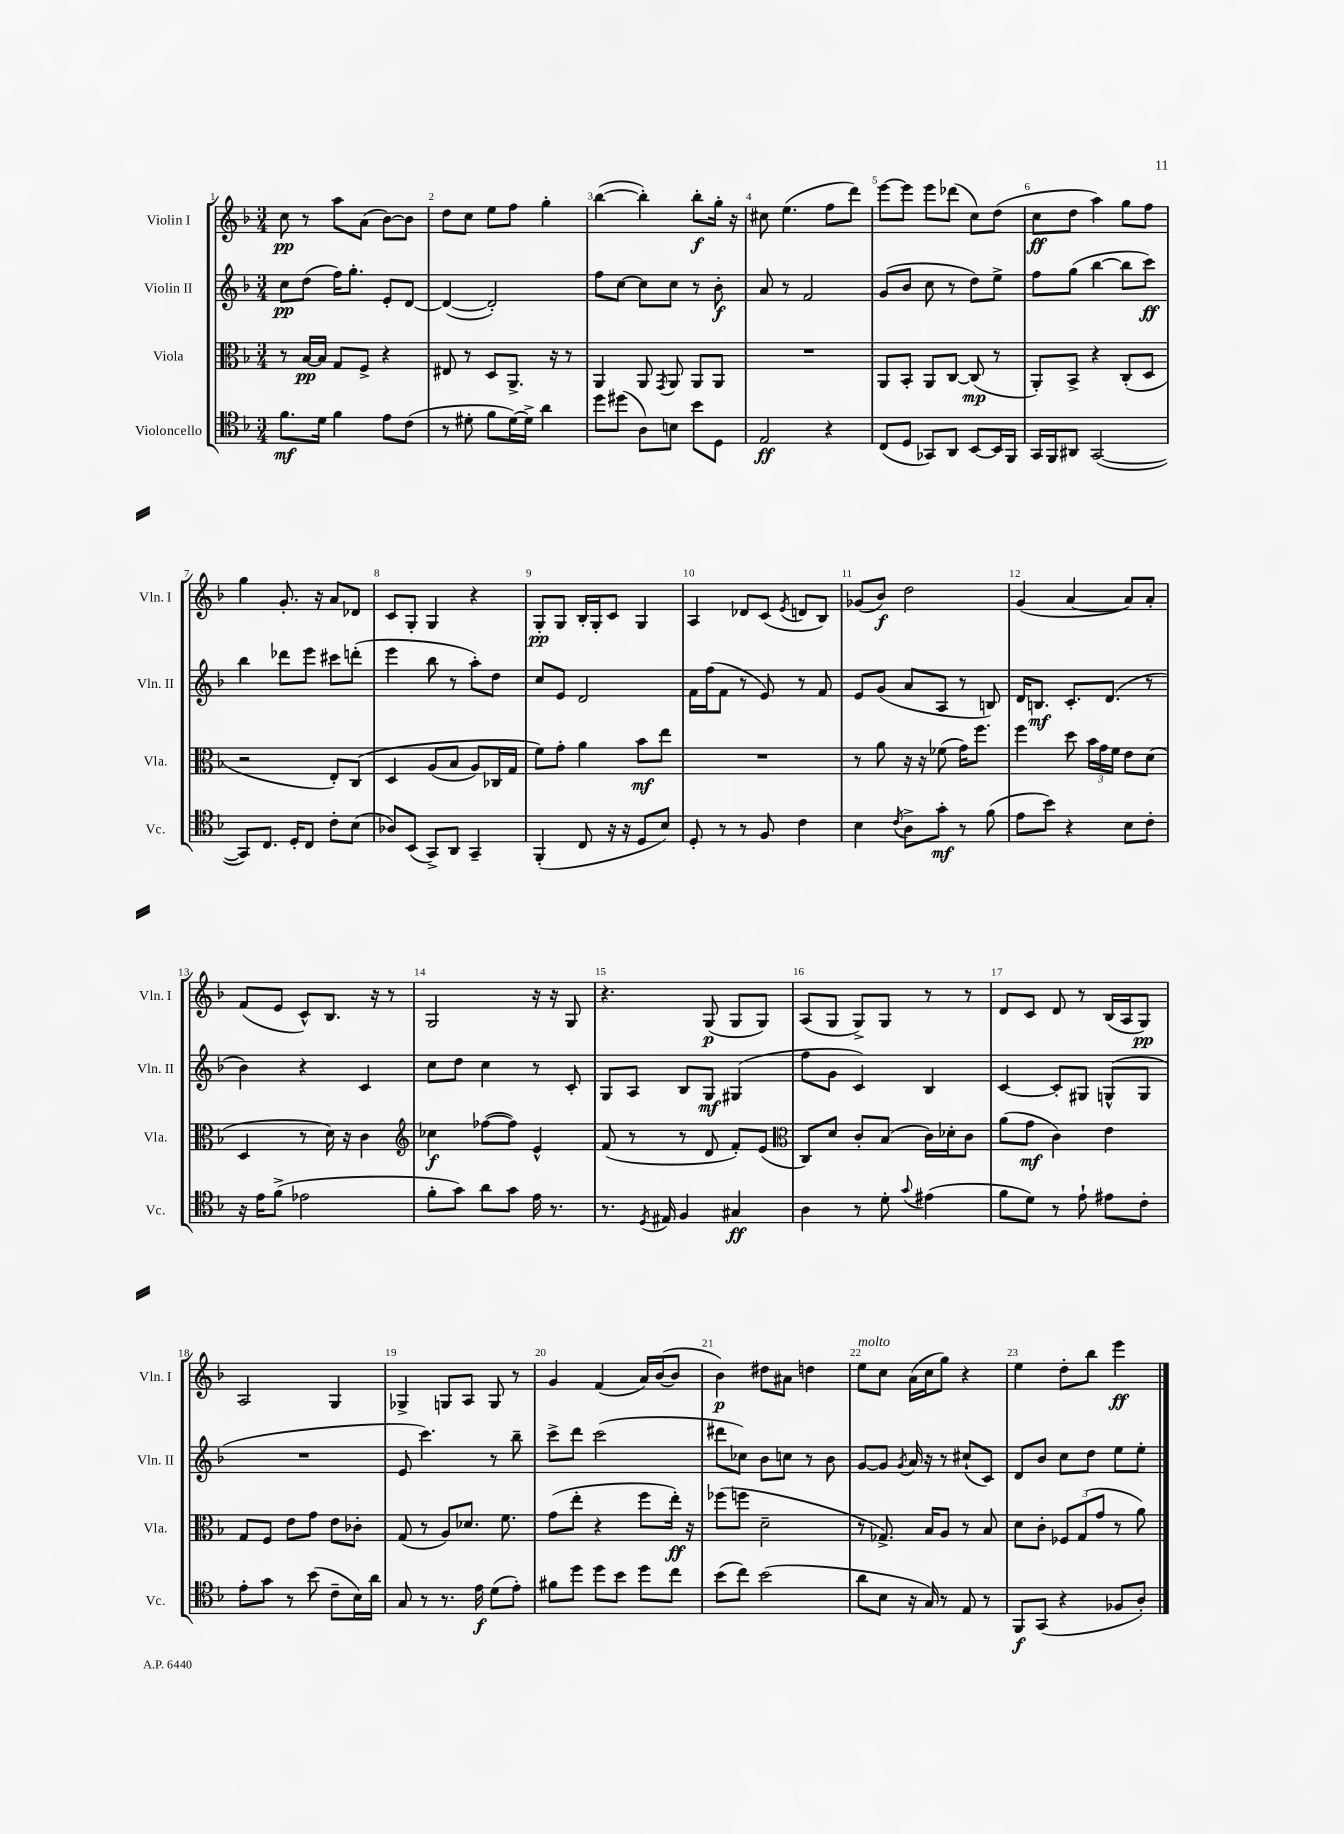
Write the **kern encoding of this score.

**kern	**dynam	**kern	**dynam	**kern	**dynam	**kern	**dynam
*part4	*part4	*part3	*part3	*part2	*part2	*part1	*part1
*staff4	*staff4	*staff3	*staff3	*staff2	*staff2	*staff1	*staff1
*I"Violoncello	*	*I"Viola	*	*I"Violin II	*	*I"Violin I	*
*I'Vc.	*	*I'Vla.	*	*I'Vln. II	*	*I'Vln. I	*
*clefC4	*	*clefC3	*	*clefG2	*	*clefG2	*
*k[b-]	*	*k[b-]	*	*k[b-]	*	*k[b-]	*
*M3/4	*	*M3/4	*	*M3/4	*	*M3/4	*
=1	=1	=1	=1	=1	=1	=1	=1
8.f\L	mf	8r	.	8cc\L	pp	8cc\	pp
.	.	[16B-/LL	pp	(8dd\J	.	8r	.
16d\Jk	.	16B-/JJ]	.	.	.	.	.
4f\	.	8G/L	.	16ff\KL)	.	8aa\L	.
.	.	.	.	8.gg'\J	.	.	.
.	.	8F^/J	.	.	.	(8a\J	.
8e\L	.	4r	.	8e'/L	.	[8b-\L)	.
(8c\J	.	.	.	[8d/J	.	8b-\J]	.
=2	=2	=2	=2	=2	=2	=2	=2
8r	.	8E#X/	.	(4d/_	.	8dd\L	.
8d#X'\	.	8r	.	.	.	8cc\J	.
8f\L	.	8D/L	.	2d'/])	.	8ee\L	.
[16d#\L)	.	8.AA^/J	.	.	.	8ff\J	.
16d#^\JJ]	.	.	.	.	.	.	.
4a\	.	.	.	.	.	4gg'\	.
.	.	16r	.	.	.	.	.
.	.	8r	.	.	.	.	.
=3	=3	=3	=3	=3	=3	=3	=3
8dd\L	.	4AA/	.	8ff\L	.	([4bb-\	.
(8dd#X\J	.	.	.	[8cc\J	.	.	.
8A\L)	.	8AA/	.	8cc\L]	.	4bb-'\])	.
.	.	8qGG/	.	.	.	.	.
8Bn\J	.	8AA/	.	8cc\J	.	.	.
8b-\L	.	8AA/L	.	8r	.	8bb-'\L	f
8D\J	.	8AA/J	.	8b-'\	f	16gg'\Jk	.
.	.	.	.	.	.	16r	.
=4	=4	=4	=4	=4	=4	=4	=4
2E/	ff	2.r	.	8a/	.	8cc#X\	.
.	.	.	.	8r	.	(4.ee\	.
.	.	.	.	2f/	.	.	.
4r	.	.	.	.	.	8ff\L	.
.	.	.	.	.	.	8ddd\J)	.
=5	=5	=5	=5	=5	=5	=5	=5
(8C/L	.	8AA/L	.	(8g/L	.	[8eee\L	.
8D/J	.	8BB-'/J	.	8b-/J	.	8eee\J]	.
8GG-X/L)	.	8AA/L	.	8cc\	.	8eee\L	.
8AA/J	.	[8C/J	.	8r	.	(8ddd-X\J	.
[8BB-/L	.	(8C/]	mp	8dd\L)	.	8cc\L)	.
16BB-/L]	.	8r	.	8ee^\J	.	(8dd\J	.
16FF/JJ	.	.	.	.	.	.	.
=6	=6	=6	=6	=6	=6	=6	=6
16GG/LL	.	8AA'/L)	.	8ff\L	.	8cc\L	ff
16FF/J	.	.	.	.	.	.	.
8AA#X/J	.	8BB-^/J	.	(8gg\J	.	8dd\J	.
([2GG/	.	4r	.	[4bb-\	.	4aa\)	.
.	.	(8C'/L	.	8bb-\L]	.	8gg\L	.
.	.	8D/J	.	8ccc\J)	ff	8ff\J	.
!!LO:LB:g=z
=7	=7	=7	=7	=7	=7	=7	=7
8GG/L])	.	2r	.	4bb-\	.	4gg\	.
8.C/J	.	.	.	.	.	.	.
.	.	.	.	8ddd-X\L	.	8.g'/	.
16D'/KL	.	.	.	.	.	.	.
8C/J	.	.	.	8eee\J	.	.	.
.	.	.	.	.	.	16r	.
8c'\L	.	8E'/L)	.	8ccc#X\L	.	8a/L	.
(8B-\J	.	(8C/J	.	(8dddn'\J	.	8d-X/J	.
=8	=8	=8	=8	=8	=8	=8	=8
8A-X/L)	.	4D/	.	4eee\	.	8c/L	.
(8BB-/J	.	.	.	.	.	8G'/J	.
8GG^/L)	.	(8A/L	.	8bb-\	.	4G/	.
8AA/J	.	8B-/J	.	8r	.	.	.
4GG~/	.	8A/L)	.	8aa'\L)	.	4r	.
.	.	16C-X/L	.	8dd\J	.	.	.
.	.	16G/JJ	.	.	.	.	.
=9	=9	=9	=9	=9	=9	=9	=9
(4FF'/	.	8f\L)	.	8cc/L	.	8G'/L	pp
.	.	8g'\J	.	8e/J	.	8G/J	.
8C/	.	4a\	.	2d/	.	16B-'/LL	.
.	.	.	.	.	.	16G'/J	.
16r	.	.	.	.	.	8c/J	.
16r	.	.	.	.	.	.	.
8D/L	.	8b-\L	mf	.	.	4G/	.
8B-/J)	.	8ee\J	.	.	.	.	.
=10	=10	=10	=10	=10	=10	=10	=10
8D'/	.	2.r	.	16f\LL	.	4A/	.
.	.	.	.	(16ff\J	.	.	.
8r	.	.	.	8f\J	.	.	.
8r	.	.	.	8r	.	8d-X/L	.
8F/	.	.	.	8e/)	.	(8c/J	.
.	.	.	.	.	.	8qe/	.
4c\	.	.	.	8r	.	8dn/L	.
.	.	.	.	8f/	.	8B-/J)	.
=11	=11	=11	=11	=11	=11	=11	=11
4B-\	.	8r	.	8e/L	.	(8g-X/L	.
.	.	8a\	.	(8g/J	.	8b-/J)	f
8qc/	.	.	.	.	.	.	.
8A^\L	.	16r	.	8a/L	.	2dd\	.
.	.	16r	.	.	.	.	.
8g'\J	mf	(8f-X\	.	8A/J	.	.	.
8r	.	16g\KL)	.	8r	.	.	.
.	.	8.ff\J	.	.	.	.	.
(8f\	.	.	.	8Bn/)	.	.	.
=12	=12	=12	=12	=12	=12	=12	=12
8e\L	.	4ff\	.	16d/KL	.	(4g/	.
.	.	.	.	8.Bn/J	mf	.	.
8b-\J)	.	.	.	.	.	.	.
4r	.	8dd\	.	8.c'/L	.	[4a/	.
.	.	24b-\LL	.	.	.	.	.
.	.	24g\	.	.	.	.	.
.	.	.	.	(8.d/J	.	.	.
.	.	24f\JJ	.	.	.	.	.
8B-\L	.	8e\L	.	.	.	8a/L])	.
8c'\J	.	(8d\J	.	8r	.	8a'/J	.
!!LO:LB:g=z
=13	=13	=13	=13	=13	=13	=13	=13
16r	.	4D/	.	4b-\)	.	(8f/L	.
16e\KL	.	.	.	.	.	.	.
(8f^\J	.	.	.	.	.	8e/J	.
2e-X\	.	8r	.	4r	.	8c^^/L)	.
.	.	16d\)	.	.	.	8.B-/J	.
.	.	16r	.	.	.	.	.
.	.	4c\	.	4c/	.	.	.
.	.	.	.	.	.	16r	.
.	.	.	.	.	.	8r	.
=14	=14	=14	=14	=14	=14	=14	=14
*	*	*clefG2	*	*	*	*	*
8f'\L	.	4cc-X\	f	8cc\L	.	2G/	.
8g\J)	.	.	.	8dd\J	.	.	.
8a\L	.	([8ff-X\L	.	4cc\	.	.	.
8g\J	.	8ff-\J])	.	.	.	.	.
16e\	.	4e^^/	.	8r	.	16r	.
8.r	.	.	.	.	.	16r	.
.	.	.	.	8c'/	.	8G/	.
=15	=15	=15	=15	=15	=15	=15	=15
8.r	.	(8f/	.	8G/L	.	4.r	.
.	.	8r	.	8A/J	.	.	.
8qD/	.	.	.	.	.	.	.
16E#X/	.	.	.	.	.	.	.
4F/	.	8r	.	8B-/L	.	.	.
.	.	8d/	.	8G/J	mf	(8G/	p
4G#X/	ff	8f'/L)	.	(4G#X/	.	8G/L	.
.	.	(8e/J	.	.	.	8G/J)	.
=16	=16	=16	=16	=16	=16	=16	=16
*	*	*clefC3	*	*	*	*	*
4A\	.	8C/L)	.	8ff\L	.	(8A/L	.
.	.	8d/J	.	8g\J	.	8G/J	.
8r	.	8c'/L	.	4c/)	.	8G^/L)	.
8d'\	.	(8B-/J	.	.	.	8G/J	.
8qqg/	.	.	.	.	.	.	.
(4e#X\	.	16c\LL)	.	4B-/	.	8r	.
.	.	16d-X'\J	.	.	.	.	.
.	.	8c\J	.	.	.	8r	.
=17	=17	=17	=17	=17	=17	=17	=17
8f\L	.	(8a\L	.	[4c/	.	8d/L	.
8d\J)	.	8g\J	mf	.	.	8c/J	.
8r	.	4c\)	.	8c'/L]	.	8d/	.
8e`\	.	.	.	8G#X/J	.	8r	.
8e#X\L	.	4e\	.	(8Gn^^/L	.	(16B-/LL	.
.	.	.	.	.	.	16A/J	.
8c'\J	.	.	.	8G/J	.	8G/J)	pp
!!LO:LB:g=z
=18	=18	=18	=18	=18	=18	=18	=18
8e'\L	.	8G/L	.	2.r	.	2A/	.
8g\J	.	8F/J	.	.	.	.	.
8r	.	8e\L	.	.	.	.	.
(8b-\	.	8g\J	.	.	.	.	.
8c~\L	.	8e\L	.	.	.	4G/	.
16B-\L)	.	8c-X'\J	.	.	.	.	.
16a\JJ	.	.	.	.	.	.	.
=19	=19	=19	=19	=19	=19	=19	=19
8G/	.	(8G/	.	8e/	.	4G-X^/	.
8r	.	8r	.	4.ccc\)	.	.	.
8.r	.	8A/L)	.	.	.	8Gn/L	.
.	.	8.d-X/J	.	.	.	8A/J	.
16e\	f	.	.	.	.	.	.
(8d\L	.	.	.	8r	.	8G/	.
.	.	8.f\	.	.	.	.	.
8e'\J)	.	.	.	8bb-~\	.	8r	.
=20	=20	=20	=20	=20	=20	=20	=20
8f#X\L	.	(8g\L	.	8ccc^\L	.	4g/	.
8dd\J	.	8ee'\J	.	8ddd\J	.	.	.
8dd\L	.	4r	.	(2ccc\	.	(4f/	.
8b-\J	.	.	.	.	.	.	.
8dd\L	.	8ff\L	.	.	.	16a/LL)	.
.	.	.	.	.	.	([16b-/J	.
8cc\J	.	16ee'\Jk)	ff	.	.	8b-/J]	.
.	.	16r	.	.	.	.	.
=21	=21	=21	=21	=21	=21	=21	=21
(8b-\L	.	(8ff-X\L	.	8ddd#X\L	.	4b-\)	p
8cc\J)	.	8ffn\J	.	8cc-X\J)	.	.	.
(2b-\	.	2d~\	.	8b-\L	.	8dd#X\L	.
.	.	.	.	8ccn\J	.	8a#X\J	.
.	.	.	.	8r	.	4ddn\	.
.	.	.	.	8b-\	.	.	.
=22	=22	=22	=22	=22	=22	=22	=22
!	!	!	!	!	!	!LO:TX:a:i:t=molto	!
8a\L	.	8r	.	[8g/L	.	8ee\L	.
8B-\J	.	8.G-X^/)	.	8g/J]	.	8cc\J	.
.	.	.	.	8qg/	.	.	.
16r	.	.	.	16a/	.	(16a\LL	.
16G/)	.	16B-/KL	.	16r	.	16cc\J	.
8r	.	8A/J	.	8r	.	8gg\J)	.
8E/	.	8r	.	(8cc#X`/L	.	4r	.
8r	.	8B-/	.	8c/J)	.	.	.
=23	=23	=23	=23	=23	=23	=23	=23
8FF/L	f	8d\L	.	8d/L	.	4ee\	.
(8GG/J	.	8c'\J	.	8b-/J	.	.	.
4r	.	12F-X/L	.	8cc\L	.	8dd'\L	.
.	.	(12G/	.	.	.	.	.
.	.	.	.	8dd\J	.	8bb-\J	.
.	.	12g/J	.	.	.	.	.
8F-X/L	.	8r	.	8ee\L	.	4eee\	ff
8A'/J)	.	8a\)	.	8ee'\J	.	.	.
==	==	==	==	==	==	==	==
*-	*-	*-	*-	*-	*-	*-	*-
